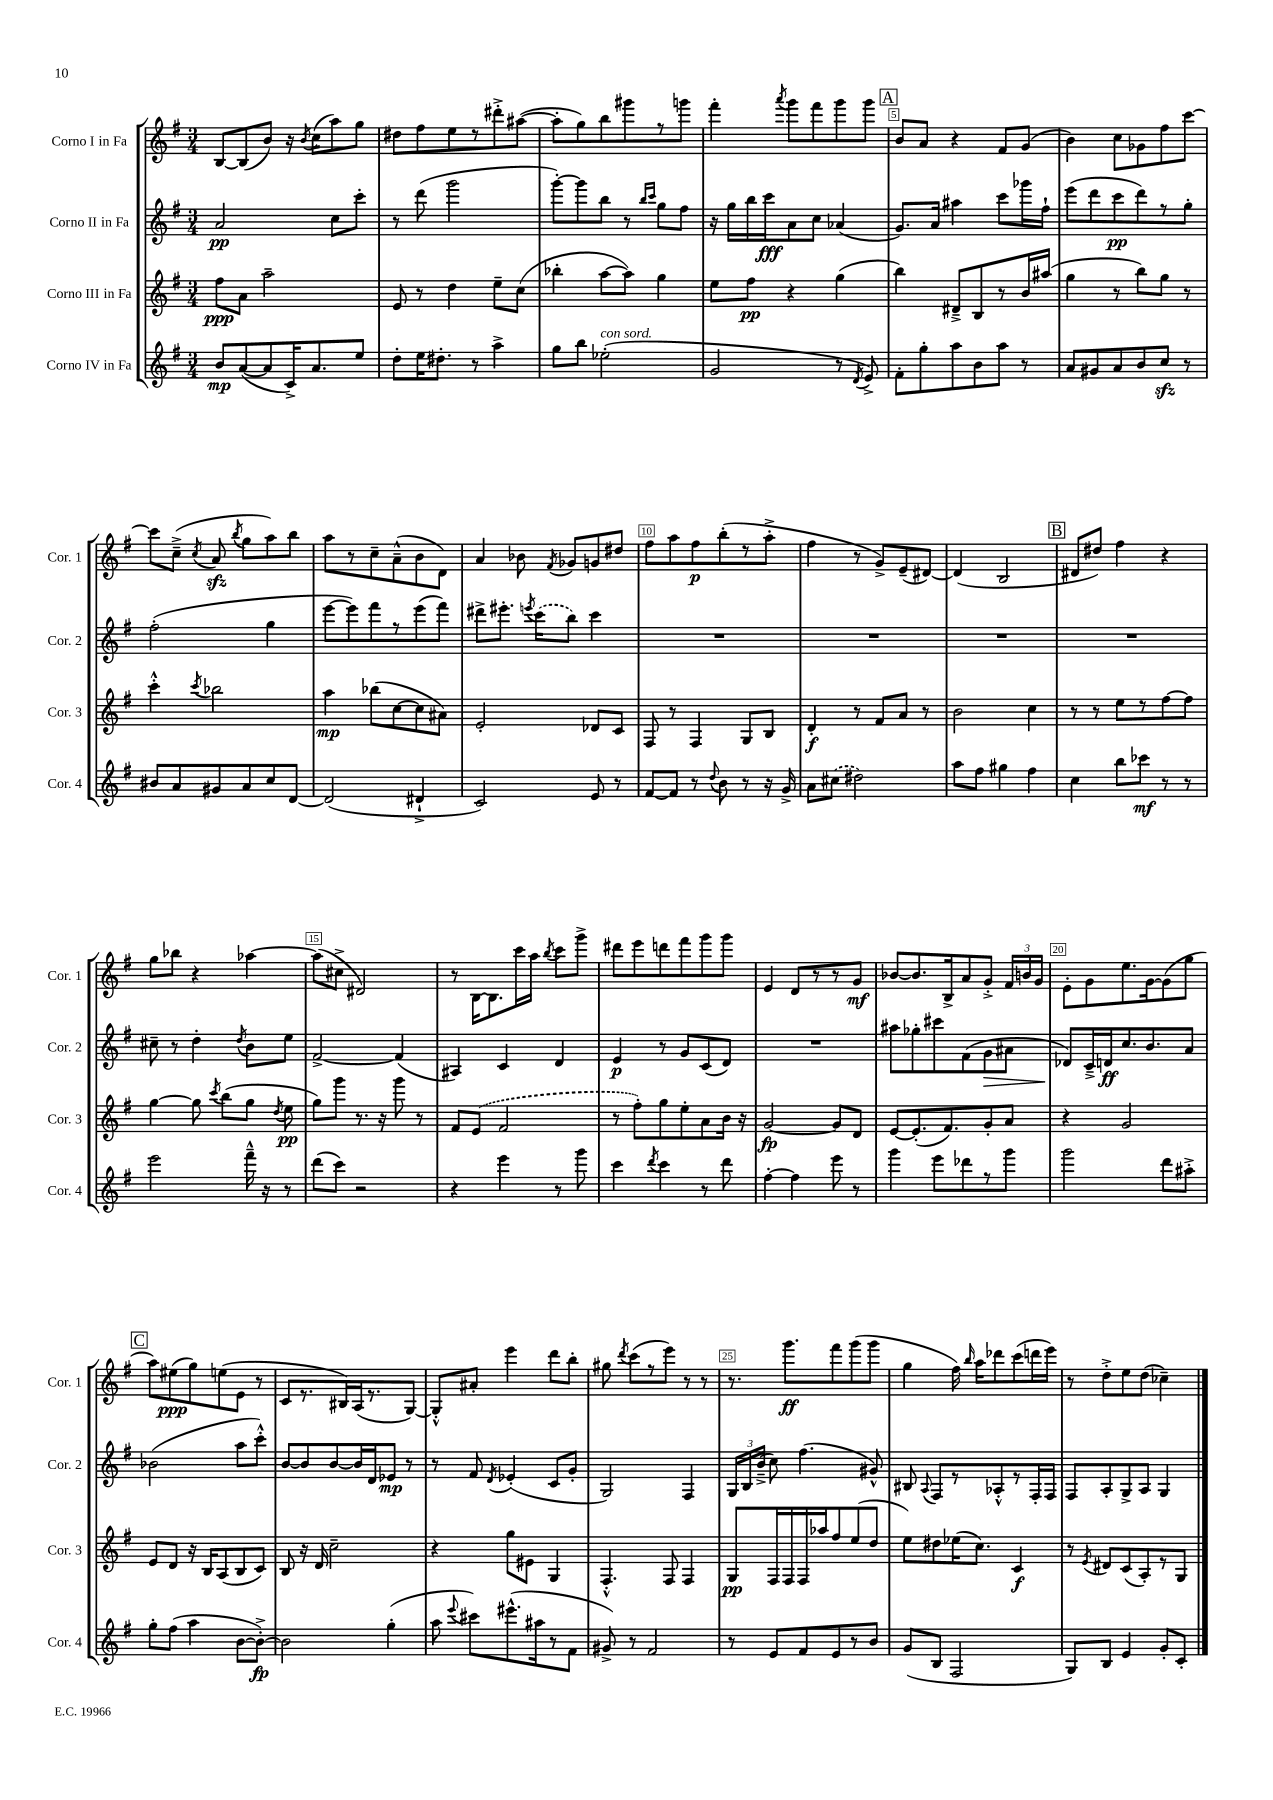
<<
\new StaffGroup <<
\new Staff = "s0" \with { instrumentName = "Corno I in Fa" shortInstrumentName = "Cor. 1" } {
    \clef treble \key g \major \numericTimeSignature \time 3/4
    \autoBeamOff b8[~ b8( b'8]) r16 \acciaccatura { b'8 } c''16[( a''8) g''8] |
    dis''8[ fis''8 e''8 r8 dis'''8-.-> ais''8]~( |
    ais''8[-. g''8) b''8 gis'''8 r8 g'''8] |
    fis'''4-. \acciaccatura { a'''8 } g'''8[ fis'''8 g'''8 g'''8] |
    \mark \markup { \box "A" } b'8[ a'8] r4 fis'8[ g'8]( |
    b'4) c''8[ ges'8 fis''8 c'''8]~ |
    c'''8[ c''8]--->( \acciaccatura { c''8 } a'8\sfz \acciaccatura { b''8 } g''8[ a''8) b''8] |
    a''8[ r8 c''8-- a'8---^( b'8 d'8]) |
    a'4 bes'8 \acciaccatura { fis'8 } ges'8[ g'8 dis''8] |
    fis''8[ a''8 fis''8\p b''8-.( r8 a''8]-.-> |
    fis''4 r8 g'8[->) e'8--( dis'8]~) |
    dis'4( b2 |
    \mark \markup { \box "B" } dis'8[ dis''8]) fis''4 r4 |
    g''8[ bes''8] r4 aes''4~ |
    aes''8[( cis''8]-> dis'2) |
    r8 b16[~ b8. c'''16 a''16] \acciaccatura { b''8 } c'''8[ g'''8]-> |
    dis'''8[ e'''8 d'''8 fis'''8 g'''8 g'''8] |
    e'4 d'8[ r8 r8 g'8]\mf |
    bes'8[~ bes'8. b16-> a'8 g'8]-.-> \tuplet 3/2 { fis'16[ b'16 g'16] } |
    e'8[-. g'8 e''8. g'16~ g'8( g''8] |
    \mark \markup { \box "C" } a''8[) eis''8\ppp( g''8) e''8( e'8] r8 |
    c'8[ r8. bis16) a16( r8. g8]~) |
    g8[-.-^ ais'8]-. e'''4 d'''8[ b''8]-. |
    gis''8 \acciaccatura { d'''8 } c'''8[( r8 e'''8]) r8 r8 |
    r8. g'''8.[\ff fis'''8 g'''8( g'''8] |
    g''4 fis''16) \grace { b''16 } a''16[ des'''8 c'''8( d'''16 e'''16]) |
    r8 d''8[-.-> e''8 d''8]( ces''4--) \bar "|." |
}
\new Staff = "s1" \with { instrumentName = "Corno II in Fa" shortInstrumentName = "Cor. 2" } {
    \clef treble \key g \major \numericTimeSignature \time 3/4
    \autoBeamOff a'2\pp c''8[ c'''8]-. |
    r8 d'''8( g'''2 |
    g'''8[~-.) g'''8 b''8] r8 \grace { b''16[ c'''16] } g''8[ fis''8] |
    r16 g''16[ b''16 c'''16\fff a'8 c''8] aes'4( |
    \mark \markup { \box "A" } g'8.[) a'16] ais''4 c'''8[ ges'''16 fis''16]-! |
    e'''8[( d'''8 c'''8\pp d'''8) r8 g''8]-. |
    fis''2-.( g''4 |
    e'''8[~ e'''8) fis'''8 r8 e'''8( fis'''8]) |
    dis'''8[-> eis'''8.]-. \acciaccatura { e'''8 } \once \slurDashed c'''16[( b''8]) c'''4 |
    R2. |
    R2. |
    R2. |
    \mark \markup { \box "B" } R2. |
    cis''8-- r8 d''4-. \acciaccatura { d''8 } b'8[ e''8] |
    fis'2~-> fis'4( |
    ais4) c'4 d'4 |
    e'4\p r8 g'8[ c'8( d'8]) |
    R2. |
    ais''8[ ges''8-. cis'''8 fis'8( g'8\> ais'8] |
    des'8[\!) c'16---> d'16\ff c''8. b'8. a'8] |
    \mark \markup { \box "C" } bes'2( a''8[ c'''8]-.-^) |
    b'8[~ b'8 b'8~ b'16 d'16 ees'8]\mp r8 |
    r8 fis'8 \acciaccatura { d'8 } ees'4-.( c'8[ g'8]-. |
    g2) fis4 |
    \tuplet 3/2 { g16[ b16 b'16]--->( } c''8) fis''4.( gis'8-^) |
    bis8 \appoggiatura { a8 } fis8[ r8 aes8-.-^ r8 fis16-. fis16] |
    fis8[ a8-. g8-> a8] g4 \bar "|." |
}
\new Staff = "s2" \with { instrumentName = "Corno III in Fa" shortInstrumentName = "Cor. 3" } {
    \clef treble \key g \major \numericTimeSignature \time 3/4
    \autoBeamOff fis''8[\ppp a'8] a''2-- |
    e'8 r8 d''4 e''8[-- c''8]( |
    bes''4-. a''8[~ a''8]) g''4 |
    e''8[ fis''8]\pp r4 g''4( |
    \mark \markup { \box "A" } b''4) dis'8[---> b8 r8 b'16 ais''16]( |
    g''4 r8 b''8[) g''8] r8 |
    c'''4-.-^ \acciaccatura { c'''8 } bes''2 |
    a''4\mp bes''8[( c''8~ c''8 ais'8]) |
    e'2-. des'8[ c'8] |
    fis8 r8 fis4 g8[ b8] |
    d'4-.\f r8 fis'8[ a'8] r8 |
    b'2 c''4 |
    \mark \markup { \box "B" } r8 r8 e''8[ r8 fis''8~ fis''8] |
    g''4~ g''8 \acciaccatura { c'''8 } b''8[( g''8] \acciaccatura { d''8 } e''8\pp |
    g''8[) g'''8] r8. r16 g'''8 r8 |
    fis'8[ \once \slurDashed e'8]( fis'2 |
    r8 fis''8[-.) g''8 e''8-. a'8 b'16] r16 |
    g'2~\fp g'8[ d'8] |
    e'8[~ e'8.-.( fis'8.) g'8-. a'8] |
    r4 g'2 |
    \mark \markup { \box "C" } e'8[ d'8] r16 b16[ a8( b8 c'8]) |
    b8 r16 d'16 c''2-- |
    r4 g''8[ eis'8] g4 |
    fis4.-.-^ fis8 fis4 |
    g8[\pp fis16 fis16 fis16 aes''16 fis''8 e''8( d''8] |
    e''8[) dis''8 ees''16( c''8.]) c'4\f |
    r8 \acciaccatura { e'8 } dis'8[ c'8( a8-.) r8 g8] \bar "|." |
}
\new Staff = "s3" \with { instrumentName = "Corno IV in Fa" shortInstrumentName = "Cor. 4" } {
    \clef treble \key g \major \numericTimeSignature \time 3/4
    \autoBeamOff b'8[\mp a'8~( a'8 c'16->) a'8. e''8] |
    d''8[-. e''16 dis''8.]-. r8 a''4-> |
    g''8[ b''8] ees''2-.^\markup { \italic "con sord." }( |
    g'2 r8 \acciaccatura { d'8 } e'8->) |
    \mark \markup { \box "A" } fis'8[-. g''8-. a''8 b'8 a''8] r8 |
    a'8[ gis'8 a'8 b'8 c''8]\sfz r8 |
    bis'8[ a'8 gis'8 a'8 c''8 d'8]~ |
    d'2( dis'4-!-> |
    c'2) e'8 r8 |
    fis'8[~ fis'8] r8 \appoggiatura { d''8 } b'8 r8 r16 g'16-> |
    a'8[ \once \slurDashed cis''8]( dis''2) |
    a''8[ fis''8] gis''4 fis''4 |
    \mark \markup { \box "B" } c''4 b''8[ ces'''8]\mf r8 r8 |
    e'''2 fis'''16---^ r16 r8 |
    d'''8[( c'''8]) r2 |
    r4 e'''4 r8 g'''8 |
    c'''4 \acciaccatura { d'''8 } c'''4 r8 d'''8 |
    fis''4~-. fis''4 e'''8 r8 |
    g'''4 e'''8[ des'''8 r8 g'''8] |
    g'''2 d'''8[ ais''8]-.-> |
    \mark \markup { \box "C" } g''8[-. fis''8]( a''4 b'8[~ b'8]~-.->\fp) |
    b'2 g''4-.( |
    a''8 \appoggiatura { e'''8 } cis'''8[) eis'''8.-^( ais''16 r8 fis'8] |
    gis'8->) r8 fis'2 |
    r8 e'8[ fis'8 e'8 r8 b'8] |
    g'8[( b8] fis2 |
    g8[) b8] e'4 g'8[-. c'8]-. \bar "|." |
}
>>
>>
\layout { \context { \Score \override BarNumber.break-visibility = ##(#f #t #t) barNumberVisibility = #(every-nth-bar-number-visible 5) \override BarNumber.stencil = #(make-stencil-boxer 0.1 0.3 ly:text-interface::print) } }
